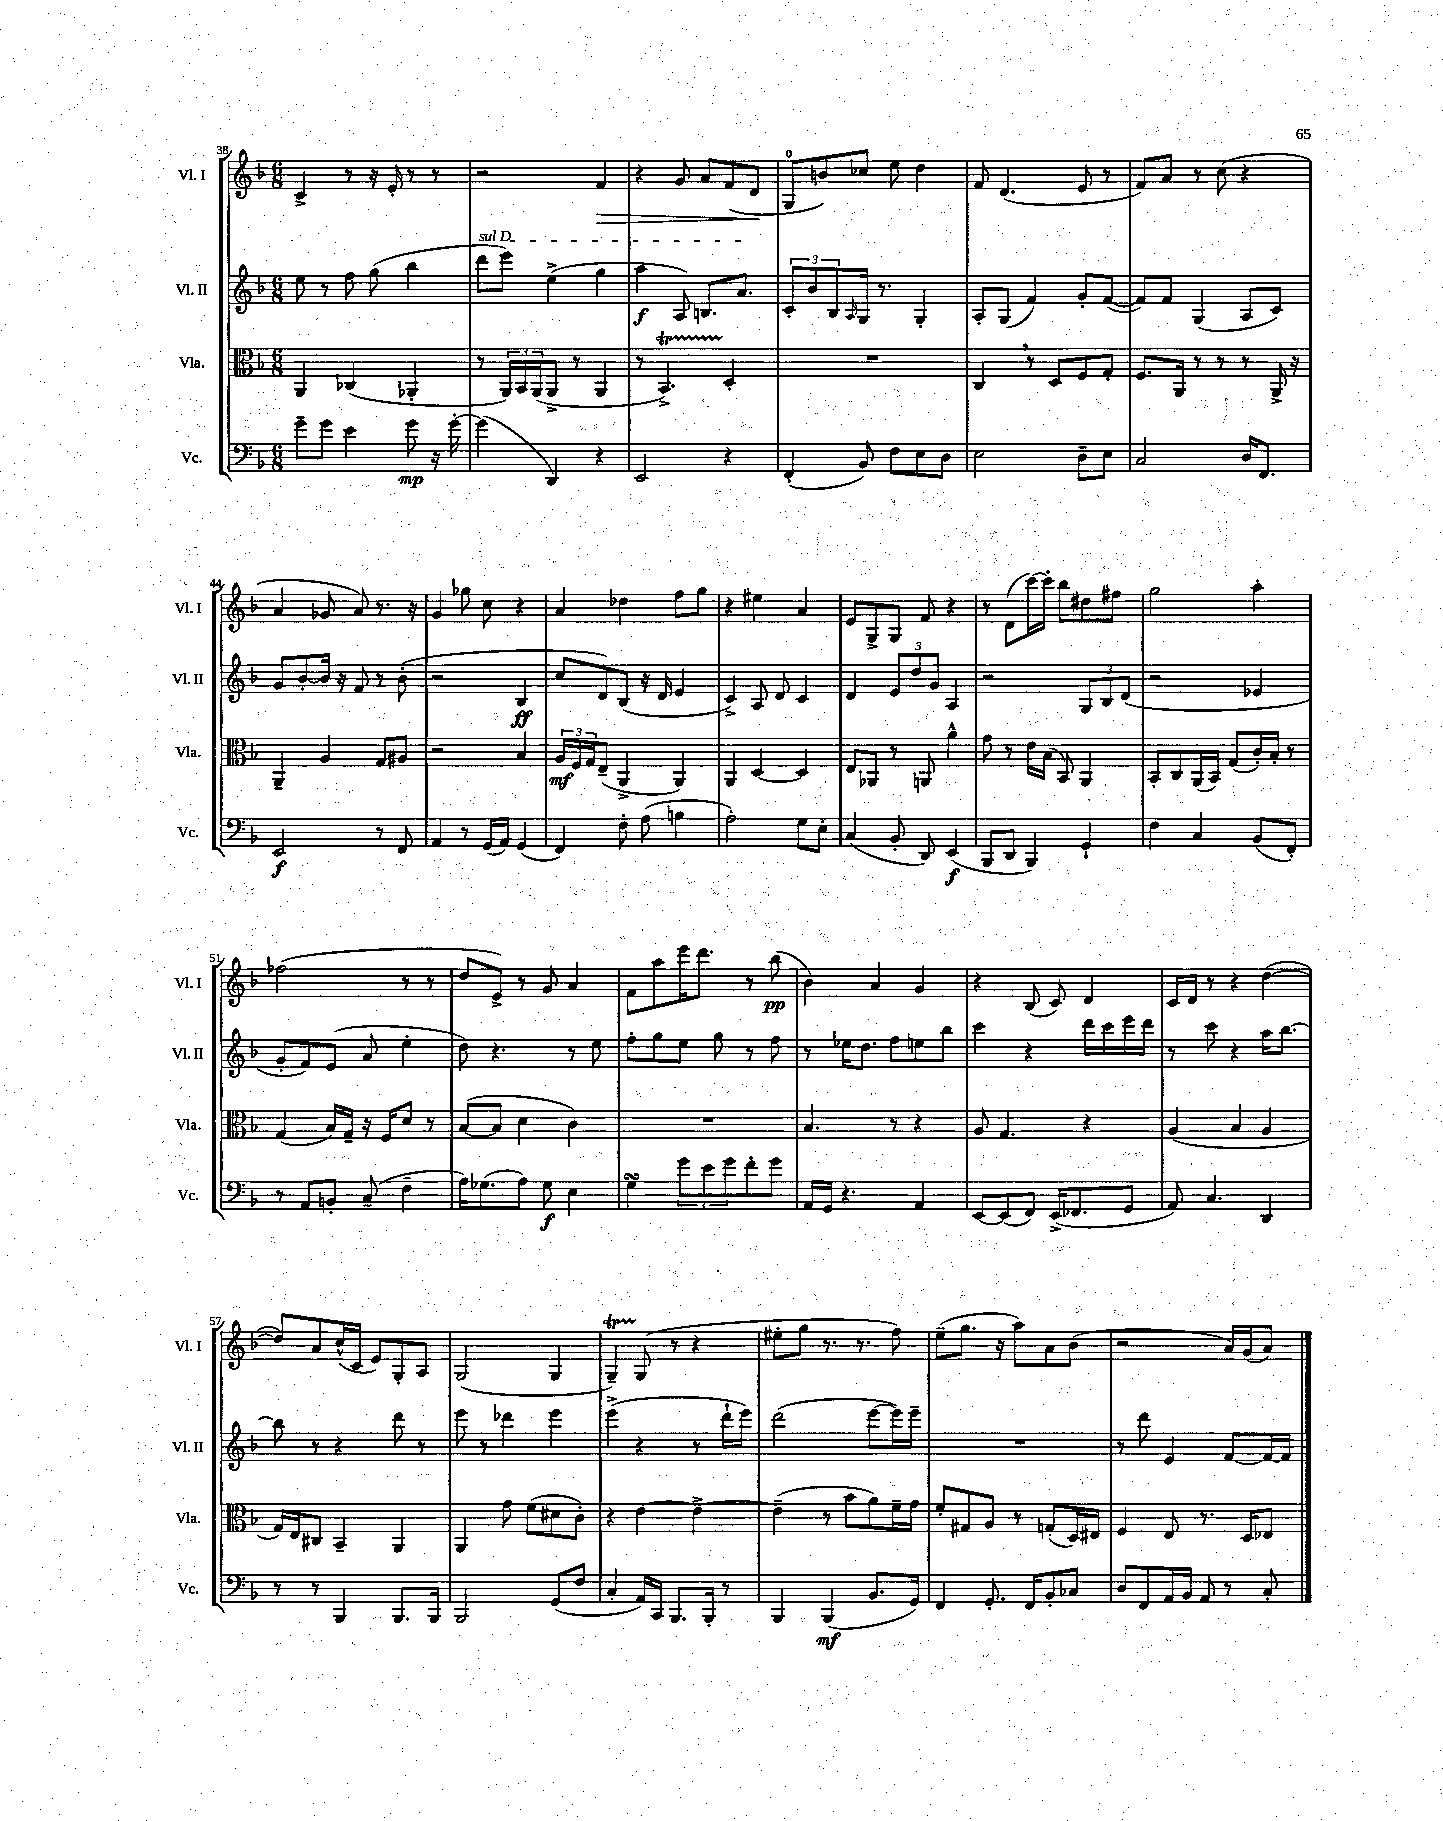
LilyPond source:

<<
\new StaffGroup <<
\new Staff = "s0" \with { instrumentName = "Vl. I" shortInstrumentName = "Vl. I" } {
    \clef treble \key f \major \numericTimeSignature \time 6/8
    c'4-> r8 r16 e'16-. r8 r8 |
    r2 f'4\> |
    r4 g'8 a'8 f'8( d'8\! |
    g8-0 b'8) ces''8 e''8 d''4 |
    f'8 d'4.( e'8 r8 |
    f'8) a'8 r8 c''8( r4 |
    a'4 ges'8 a'8) r8. r16 |
    g'4 ges''8 c''8 r4 |
    a'4 des''4 f''8 g''8 |
    r4 eis''4 a'4 |
    e'8 g8-> g8 f'8 r4 |
    r8 d'8( c'''16~) c'''16-. bes''8 dis''8 fis''8 |
    g''2 a''4-. |
    fes''2( r8 r8 |
    d''8 e'8->) r8 g'8 a'4 |
    f'8 a''8 e'''16 d'''8. r8 bes''8\pp( |
    bes'4) a'4 g'4 |
    r4 bes8( c'8) d'4 |
    c'16 d'16 r8 r4 d''4~( |
    d''8) a'8 c''16-^( c'16 e'8) g8-. a8 |
    g2( g4 |
    g4--\startTrillSpan) g8\stopTrillSpan( r8 r4 |
    eis''8-. g''8 r8. r8. f''8) |
    e''8--( g''8. r16 a''8) a'8 bes'8( |
    r2 a'16) g'16( a'8) \bar "|." |
}
\new Staff = "s1" \with { instrumentName = "Vl. II" shortInstrumentName = "Vl. II" } {
    \clef treble \key f \major \numericTimeSignature \time 6/8
    e''8 r8 f''8 g''8( bes''4 |
    \once \override TextSpanner.bound-details.left.text = \markup { \italic "sul D" } d'''8\startTextSpan e'''8) e''4->( g''4 |
    a''4\f a8) b8. a'8.\stopTextSpan |
    \tuplet 3/2 { c'8-. bes'8 bes8 } \grace { a16 } g16 r8. g4-. |
    a8-. g8( f'4) g'8-. f'8~( |
    f'8) f'8 g4( a8 c'8) |
    g'8 bes'8~-. bes'16 r16 f'8 r8 bes'8-.( |
    r2 bes4\ff |
    c''8 d'8) bes8( r16 d'16 e'4 |
    c'4->) a8 d'8 c'4 |
    d'4 \tuplet 3/2 { e'8 d''8 g'8 } a4 |
    r2 \tuplet 3/2 { g8 bes8 d'8( } |
    r2 ees'4 |
    g'8-. f'8) e'8( a'8 e''4-. |
    d''8) r4. r8 e''8 |
    f''8-. g''8 e''8 g''8 r8 f''8 |
    r8 ees''16 d''8. f''8 e''8 bes''8 |
    c'''4 r4 d'''16 c'''16 e'''16 d'''16 |
    r8 c'''8 r4 a''16 bes''8.~ |
    bes''8 r8 r4 d'''8 r8 |
    e'''8 r8 des'''4 e'''4 |
    e'''4->( r4 r8 d'''16-! e'''16) |
    d'''2( e'''8~ e'''16) e'''16-- |
    R2. |
    r8 d'''8 e'4 f'8~ f'16~ f'16 \bar "|." |
}
\new Staff = "s2" \with { instrumentName = "Vla." shortInstrumentName = "Vla." } {
    \clef alto \key f \major \numericTimeSignature \time 6/8
    a,4 ces4( aes,4-. |
    r8 \tuplet 3/2 { a,16) bes,16 a,16( } a,8-> r8 a,4 |
    r8 bes,4.->\startTrillSpan) d4-.\stopTrillSpan |
    R2. |
    c4 \breathe r8 d8 f8 g8-. |
    f8. a,16 r8 r8 r8 a,16-> r16 |
    a,4-- a4 g8 ais8 |
    r2 bes4 |
    \tuplet 3/2 { a16\mf f16 g16 } e8--( a,4-> a,4) |
    a,4 d4~ d4 |
    e8 aes,8 r8 a,8 a'4-^ |
    g'8 r8 e'16 bes16( bes,8) a,4 |
    bes,8-. c8 a,16( bes,16) g8( c'16-.) bes16-. r8 |
    g4( bes16) g16-- r16 f16 d'8 r8 |
    bes8~( bes8 d'4 c'4) |
    R2. |
    bes4. r8 r4 |
    a8 g4. r4 |
    a4( bes4 a4 |
    g16) e16 cis8 bes,4-- a,4 |
    a,4 g'8 f'8( dis'8 c'8-.) |
    r4 e'4~ e'4~-> |
    e'4--( r8 bes'8 a'8) f'16-- g'16 |
    f'8-. gis8 a8 r8 g8-.( d16) eis16 |
    f4 e8 r8. d16 ees8 \bar "|." |
}
\new Staff = "s3" \with { instrumentName = "Vc." shortInstrumentName = "Vc." } {
    \clef bass \key f \major \numericTimeSignature \time 6/8
    g'8-- g'8 e'4 g'8\mp r16 g'16~-. |
    g'4( d,4) r4 |
    e,2 r4 |
    f,4-.( bes,8) f8 e8 d8 |
    e2 d8-- e8 |
    c2 d16 f,8. |
    e,2\f r8 f,8 |
    a,4 r8 g,16( a,16) g,4( |
    f,4) f8-. a8( b4 |
    a2-.) g8 e8-. |
    c4( bes,8-. d,8) e,4\f( |
    bes,,8 d,8 bes,,4) g,4-! |
    f4 c4 bes,8( f,8-.) |
    r8 a,8 b,8-. c8--( f4-- |
    a16) ges8.( a8) ges8\f e4 |
    g4\turn \tuplet 3/2 { g'8 e'8 g'8 } f'8-. g'8 |
    a,16 g,16 r4. a,4 |
    e,8~ e,8( f,8) e,16->( fes,8. g,8 |
    a,8) c4. d,4 |
    r8 r8 bes,,4 bes,,8. bes,,16 |
    bes,,2 g,8( f8 |
    c4-. a,16) c,16 bes,,8. bes,,16-. r8 |
    bes,,4 bes,,4\mf( bes,8. g,16) |
    f,4 g,8.-. f,16 bes,8-. ces8 |
    d8 f,8 a,16 bes,16 a,8 r8 c8-. \bar "|." |
}
>>
>>
\layout { \context { \Score currentBarNumber = #38 } }
